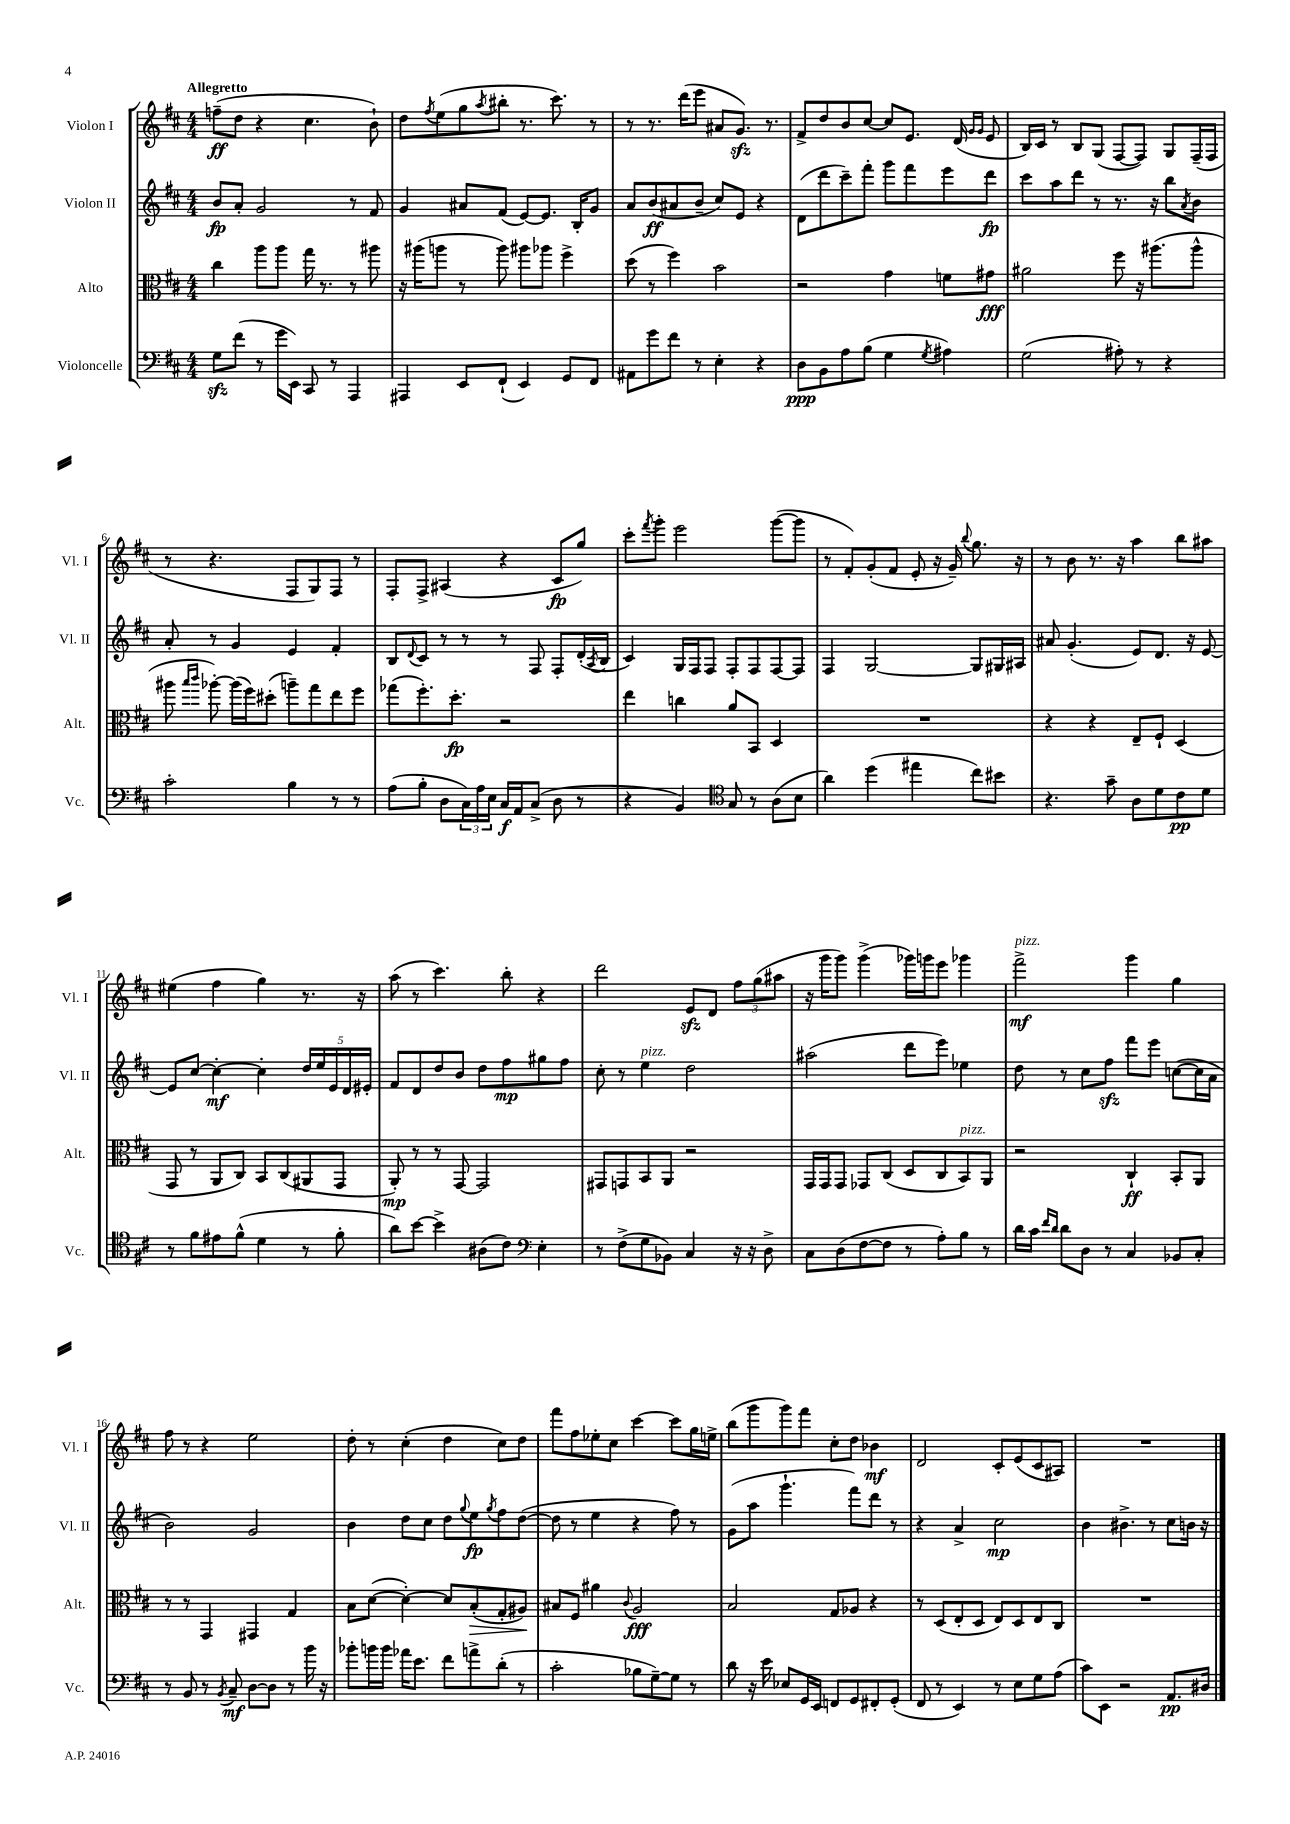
<<
\new StaffGroup <<
\new Staff = "s0" \with { instrumentName = "Violon I" shortInstrumentName = "Vl. I" } {
    \clef treble \key d \major \numericTimeSignature \time 4/4 \tempo "Allegretto"
    f''8--\ff( d''8 r4 cis''4. b'8-!) |
    d''8 \acciaccatura { fis''8 } e''8( g''8 \acciaccatura { a''8 } bis''8-. r8. cis'''8.) r8 |
    r8 r8. d'''16( e'''8 ais'8 g'8.\sfz) r8. |
    fis'8-> d''8 b'8 cis''8~ cis''8 e'8. d'16( \grace { g'16 g'16 } e'8 |
    b16) cis'16 r8 b8 g8( fis8~ fis8) g8 fis16--( fis16 |
    r8 r4. fis8 g8) fis8 r8 |
    fis8-. fis8-> ais4( r4 cis'8\fp g''8) |
    cis'''8-. \acciaccatura { fis'''8 } g'''8-. e'''2 g'''8~( g'''8 |
    r8 fis'8-.) g'8-.( fis'8 e'8-. r16 g'16--) \appoggiatura { b''8 } g''8. r16 |
    r8 b'8 r8. r16 a''4 b''8 ais''8 |
    eis''4( fis''4 g''4) r8. r16 |
    a''8( r8 cis'''4.) b''8-. r4 |
    d'''2 e'8\sfz d'8 \tuplet 3/2 { fis''8 g''8( ais''8 } |
    r16 g'''16 g'''8) g'''4->( ges'''16) g'''16 e'''8 ges'''4 |
    fis'''2->\mf^\markup { \italic "pizz." } g'''4 g''4 |
    fis''8 r8 r4 e''2 |
    d''8-. r8 cis''4-.( d''4 cis''8) d''8 |
    fis'''8 fis''8 ees''8-. cis''8 cis'''4~ cis'''8 g''16 e''16-> |
    b''8( g'''8 g'''8) fis'''8 cis''8-. d''8 bes'4\mf |
    d'2 cis'8-. e'8( cis'8 ais8) |
    R1 \bar "|." |
}
\new Staff = "s1" \with { instrumentName = "Violon II" shortInstrumentName = "Vl. II" } {
    \clef treble \key d \major \numericTimeSignature \time 4/4
    b'8\fp a'8-. g'2 r8 fis'8 |
    g'4 ais'8 fis'8( e'8~) e'8. b16-. g'8 |
    a'8 b'8\ff( ais'8 b'8-- cis''8) e'8 r4 |
    d'8( d'''8 cis'''8--) fis'''8-. g'''8 fis'''8 e'''8 d'''8\fp |
    cis'''8 a''8 d'''8 r8 r8. r16 b''8 \acciaccatura { a'8 } b'8 |
    a'8-. r8 g'4 e'4 fis'4-. |
    b8 \appoggiatura { d'8 } cis'8 r8 r8 r8 fis8 fis8-. d'16-.( \acciaccatura { a8 } b16 |
    cis'4) g16 fis16 fis8 fis8-. fis8 fis8~ fis8 |
    fis4 g2~ g8 gis16 ais16 |
    ais'8 g'4.-.( e'8) d'8. r16 e'8~ |
    e'8 cis''8~ cis''4~-.\mf cis''4-. \tuplet 5/4 { d''16 e''16 e'16 d'16 eis'16-. } |
    fis'8 d'8 d''8 b'8 d''8 fis''8\mp gis''8 fis''8 |
    cis''8-. r8 e''4^\markup { \italic "pizz." } d''2 |
    ais''2( d'''8 e'''8) ees''4 |
    d''8 r8 cis''8 fis''8\sfz fis'''8 e'''8 c''8~( c''16 a'16 |
    b'2) g'2 |
    b'4 d''8 cis''8 d''8 \appoggiatura { g''8 } e''8\fp \acciaccatura { g''8 } fis''8 d''8~( |
    d''8 r8 e''4 r4 fis''8) r8 |
    g'8( a''8 g'''4.-! fis'''8) d'''8 r8 |
    r4 a'4-> cis''2\mp |
    b'4 bis'4.-> r8 cis''8 b'16 r16 \bar "|." |
}
\new Staff = "s2" \with { instrumentName = "Alto" shortInstrumentName = "Alt." } {
    \clef alto \key d \major \numericTimeSignature \time 4/4
    cis''4 a''8 a''8 g''16 r8. r8 ais''8 |
    r16 ais''16( a''8 r8 a''8) ais''8 aes''8 fis''4-> |
    d''8( r8 fis''4) b'2 |
    r2 g'4 f'8 gis'8\fff |
    ais'2 fis''8 r16 ais''8.( ais''8-^ |
    ais''8 \grace { b''16 cis'''16 } aes''8~-.) aes''16( fis''16) dis''8-.( a''8--) g''8 e''8 fis''8 |
    ges''8( fis''8.-.) d''8.-.\fp r2 |
    e''4 c''4 a'8 b,8 d4 |
    R1 |
    r4 r4 e8-- fis8-! d4( |
    g,8 r8 a,8 cis8) b,8 cis8( ais,8 g,8 |
    a,8-.\mp) r8 r8 g,8~ g,2 |
    gis,8 g,8 b,8 a,8 r2 |
    g,16 g,16 g,8 ges,8 cis8( d8 cis8 b,8^\markup { \italic "pizz." }) a,8 |
    r2 cis4-!\ff b,8-. a,8 |
    r8 r8 g,4 gis,4 g4 |
    b8 d'8~( d'4~-.) d'8 b8-.\>( g8-. ais8\!) |
    bis8 fis8 ais'4 \appoggiatura { cis'8 } a2\fff |
    b2 g8 aes8 r4 |
    r8 d8( e8-. d8 e8) d8 e8 cis8 |
    R1 \bar "|." |
}
\new Staff = "s3" \with { instrumentName = "Violoncelle" shortInstrumentName = "Vc." } {
    \clef bass \key d \major \numericTimeSignature \time 4/4
    g8\sfz fis'8( r8 g'16 e,16) cis,8 r8 a,,4 |
    ais,,4 e,8 fis,8-!( e,4) g,8 fis,8 |
    ais,8 g'8 fis'8 r8 e4-. r4 |
    d8\ppp b,8 a8 b8( g4 \acciaccatura { g8 } ais4) |
    g2( ais8-.) r8 r4 |
    cis'2-. b4 r8 r8 |
    a8( b8-. d8 \tuplet 3/2 { cis16) a16 e16 } cis16\f a,16 cis8->( d8 r8 |
    r4 b,4) \clef tenor g8 r8 a8( b8 |
    a'4) d''4( eis''4 cis''8) bis'8 |
    r4. g'8-- a8 d'8 cis'8\pp d'8 |
    r8 fis'8 eis'8 fis'8-^( d'4 r8 fis'8-. |
    a'8) b'8~ b'4-> ais8( cis'8) \clef bass e4-. |
    r8 fis8->( g8 bes,8) cis4 r16 r16 d8-> |
    cis8 d8( fis8~ fis8 r8 a8-.) b8 r8 |
    d'16 cis'16 \grace { fis'16 d'16 } d'8 d8 r8 cis4 bes,8 cis8-. |
    r8 b,8 r8 \acciaccatura { b,8 } cis8--\mf d8~ d8 r8 b'16 r16 |
    bes'8-. b'16 b'16 aes'16 e'8. fis'8 a'8-> d'8-.( r8 |
    cis'2-. bes8 g8~--) g8 r8 |
    d'8 r16 e'16 ees8 g,16 e,16 f,8 g,8 fis,8-. g,8-.( |
    fis,8 r8 e,4) r8 e8 g8 a8( |
    cis'8) e,8 r2 a,8.\pp dis16 \bar "|." |
}
>>
>>
